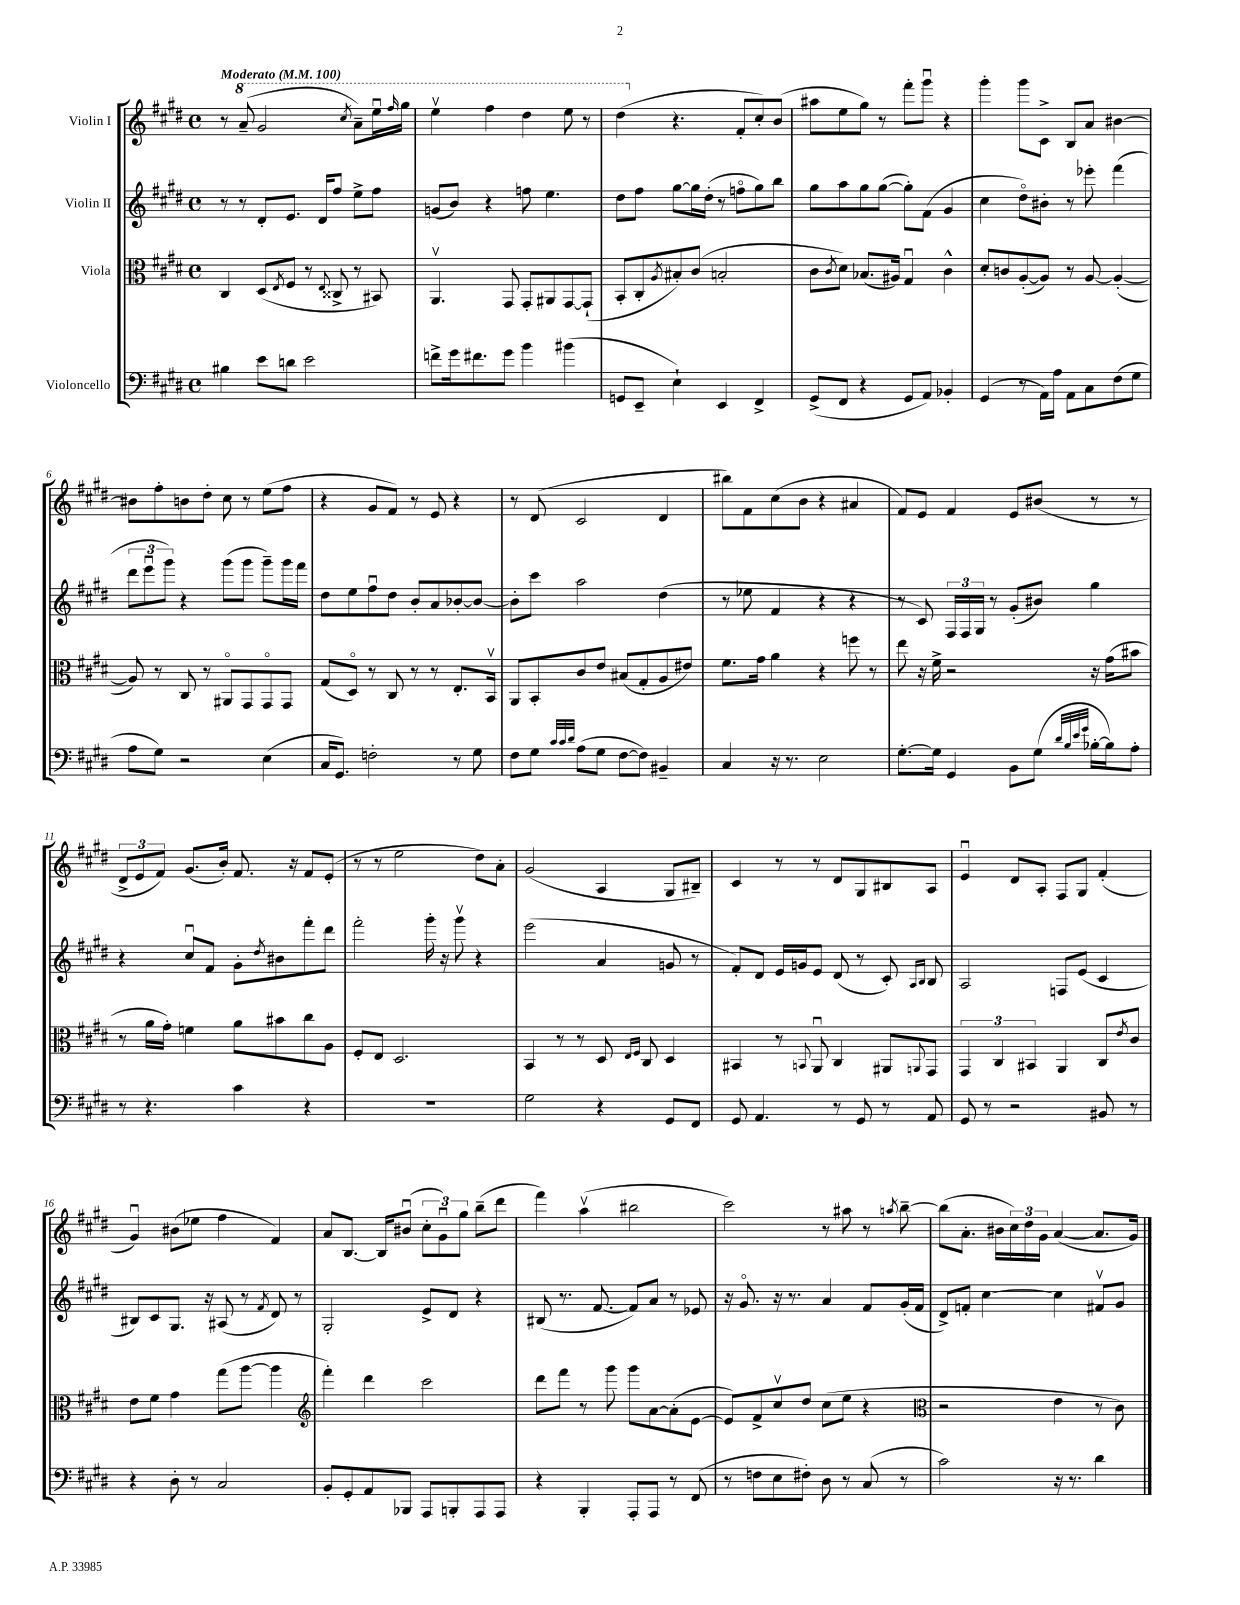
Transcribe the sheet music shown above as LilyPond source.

<<
\new StaffGroup <<
\new Staff = "s0" \with { instrumentName = "Violin I" } {
    \clef treble \key e \major \defaultTimeSignature \time 4/4 \tempo "Moderato" 4 = 100
    r8 \ottava #1 a''8--( gis''2 \acciaccatura { cis'''8 } a''8--) e'''16\downbow \grace { fis'''16 } gis'''16 |
    e'''4\upbow fis'''4 dis'''4 e'''8 r8 |
    dis'''4( \ottava #0 r4. fis'8-. cis''8-.) b'8( |
    ais''8 e''8 gis''8) r8 fis'''8-. gis'''8\downbow r4 |
    gis'''4-. gis'''8 cis'8-> b8 a'8 bis'4~ |
    bis'8 fis''8-. b'8 dis''8-. cis''8 r8 e''8( fis''8 |
    r4 gis'8 fis'8) r8 e'8 r4 |
    r8 dis'8( cis'2 dis'4 |
    bis''8) fis'8 cis''8( b'8 r4 ais'4 |
    fis'8) e'8 fis'4 e'8 bis'8( r8 r8 |
    \tuplet 3/2 { dis'8-> e'8 fis'8) } gis'8.( b'16-.) fis'8. r16 fis'8 e'8-.( |
    r8 r8 e''2 dis''8) a'8-. |
    gis'2( a4 gis8 bis8--) |
    cis'4 r8 r8 dis'8 gis8 bis8 a8 |
    e'4\downbow dis'8 a8-. fis8 gis8 fis'4-.( |
    gis'4\downbow) bis'8( ees''8 fis''4 fis'4) |
    a'8 b8.~ b16 bis'8\downbow( \tuplet 3/2 { cis''8-. gis'8\downbow) gis''8 } b''8--( dis'''8 |
    fis'''4) a''4\upbow( bis''2 |
    cis'''2) r8 ais''8 r8 \acciaccatura { a''8 } b''8~-- |
    b''8( a'8.-. bis'16 \tuplet 3/2 { cis''16) dis''16 gis'16 } a'4~( a'8. gis'16) \bar "|." |
}
\new Staff = "s1" \with { instrumentName = "Violin II" } {
    \clef treble \key e \major \defaultTimeSignature \time 4/4
    r8 r8 dis'8-. e'8. dis'16 fis''8 e''8-> fis''8 |
    g'8( b'8) r4 f''8 e''4. |
    dis''8 fis''8 gis''8~ gis''16 dis''16-.( r8 f''8\flageolet gis''8) b''8 |
    gis''8 a''8 gis''8 gis''8~( gis''8-.) fis'8( gis'4 |
    cis''4 dis''8\flageolet) bis'8-. r8 ees'''8-. fis'''4( |
    \tuplet 3/2 { dis'''8 e'''8\downbow gis'''8) } r4 gis'''8( gis'''8 gis'''8--) gis'''16 fis'''16 |
    dis''8 e''8 fis''8\downbow dis''8 b'8-. a'8 bes'8~-. bes'8~ |
    bes'8-. cis'''8 a''2 dis''4( |
    r8 ees''8 fis'4 r4 r4 |
    r8 cis'8) \tuplet 3/2 { fis16 fis16 gis16 } r8 gis'8-.( bis'8) gis''4 |
    r4 cis''8\downbow fis'8 gis'8-. \acciaccatura { dis''8 } bis'8 fis'''8-. dis'''8 |
    fis'''2-. gis'''16-. r16 gis'''8\upbow r4 |
    e'''2( a'4 g'8 r8 |
    fis'8-.) dis'8 e'16 g'16 e'8 dis'8( r8 cis'8-.) \grace { a16 b16 } b8 |
    a2 f8 e'8( cis'4 |
    bis8) cis'8 gis8. r16 ais8( r8 \acciaccatura { fis'8 } dis'8) r8 |
    gis2-. e'8-> dis'8 r4 |
    bis8( r8. fis'8.~ fis'8) a'8 r8 ees'8 |
    r16 gis'8.\flageolet r16 r8. a'4 fis'8 gis'16-.( fis'16 |
    dis'8->) f'8-. cis''4~ cis''4 fis'8\upbow gis'8 \bar "|." |
}
\new Staff = "s2" \with { instrumentName = "Viola" } {
    \clef alto \key e \major \defaultTimeSignature \time 4/4
    cis4 dis8( \acciaccatura { e8 } fis8 r8 \appoggiatura { e8 } cisis8-> r8 bis,8) |
    a,4.\upbow gis,8 gis,8-. ais,8 gis,8~ gis,8-!( |
    b,8-. cis8-. \acciaccatura { a8 } bis8-.) cis'8( b2-. |
    cis'8 \acciaccatura { cis'8 } dis'8) bes8.( ais16) gis4\downbow cis'4-^ |
    dis'8-. c'8 a8~-.( a8) r8 a8~ a4~-.( |
    a8) r8 cis8 r8 ais,8\flageolet gis,8 gis,8\flageolet gis,8 |
    gis8( dis8\flageolet) r8 cis8 r8 r8 e8.-. b,16\upbow |
    a,8 b,8-. cis'8 e'8 bis8( gis8-. a8 eis'8) |
    fis'8. gis'16 a'4 r4 f''8 r8 |
    e''8 r16 fis'16-> r2 r16 gis'16( bis'8 |
    r8 a'16 gis'16-.) f'4 a'8 bis'8 cis''8 a8 |
    fis8-. e8 dis2. |
    b,4 r8 r8 dis8 \grace { e16 fis16 } cis8 dis4 |
    bis,4 r8 \appoggiatura { b,8 } a,8\downbow cis4 ais,8 \appoggiatura { a,8 } gis,8 |
    \tuplet 3/2 { gis,4 cis4 bis,4 } a,4 cis8 \acciaccatura { e'8 } cis'8 |
    e'8 fis'8 gis'4 gis''8( a''8~ a''4 |
    \clef treble fis'''4-.) dis'''4 cis'''2 |
    dis'''8 fis'''8 r8 gis'''8 gis'''8 a'8~ a'8-.( e'8~ |
    e'8) fis'8-> cis''8\upbow dis''8 cis''8( e''8 r4 |
    \clef alto r2 e'4 r8 cis'8) \bar "|." |
}
\new Staff = "s3" \with { instrumentName = "Violoncello" } {
    \clef bass \key e \major \defaultTimeSignature \time 4/4
    bis4 e'8 d'8 e'2 |
    f'8-> gis'16 fis'8. gis'8 b'4 bis'4( |
    g,8 e,8-- e4-!) e,4 fis,4-> |
    gis,8->( fis,8 r4 gis,8 a,8) bes,4-. |
    gis,4( r8 a,16) a16 a,8 cis8 fis8( gis8 |
    a8 gis8) r2 e4( |
    cis16 gis,8.) f2-. r8 gis8 |
    fis8 gis8 \grace { cis'32 cis'32 dis'32 } a8( gis8 fis8~ fis8) bis,4-- |
    cis4 r16 r8. e2 |
    gis8.~-. gis16 gis,4 b,8 gis8( \grace { dis'32 b32 e'32 gis'32 } bes16~-. bes16) a8-. |
    r8 r4. cis'4 r4 |
    R1 |
    gis2 r4 gis,8 fis,8 |
    gis,8 a,4. r8 gis,8 r8 a,8 |
    gis,8 r8 r2 bis,8 r8 |
    r4 dis8-. r8 cis2 |
    b,8-. gis,8-. a,8 bes,,8 a,,8 b,,8-. a,,8 a,,8 |
    r4 b,,4-. a,,8-. a,,8 r8 fis,8( |
    r8 f8 e8 fis8-.) dis8 r8 cis8( r8 |
    cis'2) r16 r8. dis'4 \bar "|." |
}
>>
>>
